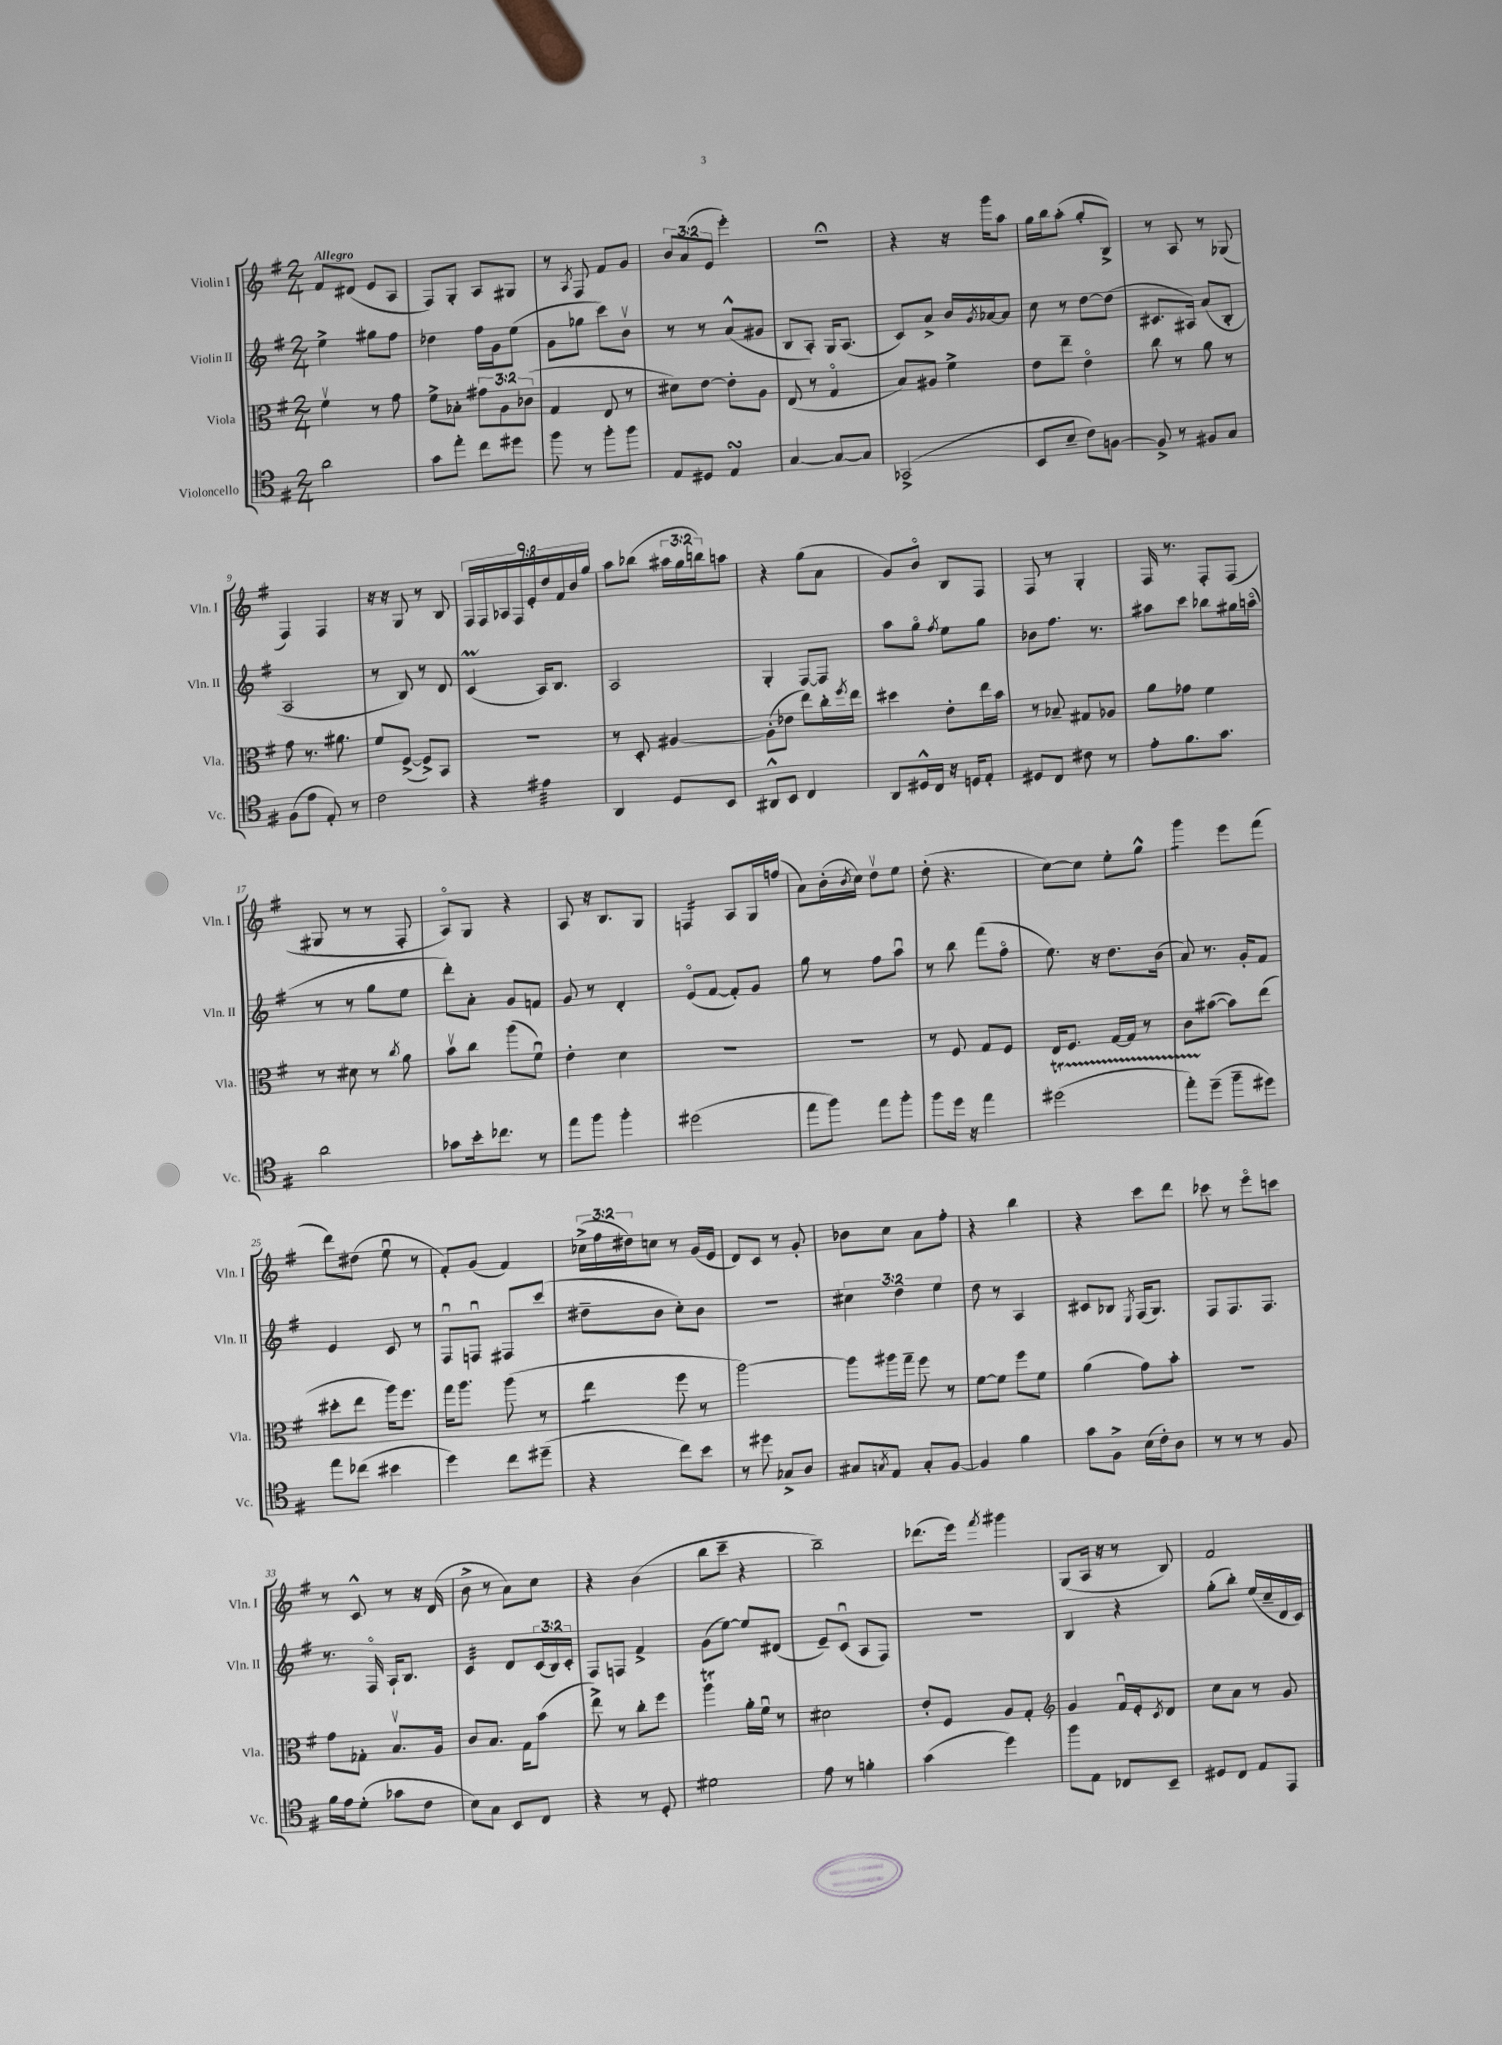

**kern	**kern	**kern	**kern
*staff4	*staff3	*staff2	*staff1
*clefC4	*clefC3	*clefG2	*clefG2
*k[f#]	*k[f#]	*k[f#]	*k[f#]
*M2/4	*M2/4	*M2/4	*M2/4
2a	4f#v	4ee^	8f#
.	.	.	(8d#
.	8r	8gg#	8e
.	8g	8ff#	8A
=	=	=	=
8g	8f#^	4dd-	8F#)
8ee'	8B-'	.	8G'
8cc	12g#	16ff#	8A
.	.	16g	.
.	12A	.	.
8dd#	.	(8ee	8G#
.	(12c-	.	.
=	=	=	=
8ff#	4G	8g	8r
.	.	.	8qA
8r	.	8gg-	8F#
8ff#'	8E	8ccc)	8f#
8ff#	8r	8bv	8g
=	=	=	=
8E	8d#)	8r	12b
.	.	.	(12a
8D#	[8e	8r	.
.	.	.	12e
4E	8e']	(8a^^	4eee')
.	8A	8g#	.
=	=	=	=
[4G	(8E	8B	2r;
.	8r	8A')	.
8G_	4Go	16G	.
.	.	(8.A	.
8G]	.	.	.
=	=	=	=
(2GG-^	8B)	8c)	4r
.	8A#	8a^	.
.	4f#^	16b	16r
.	.	8qg	.
.	.	[16a-	16ggg
.	.	8a-]	8aa
=	=	=	=
8BB	8e	8cc	16gg
.	.	.	16bb
8B~	8ee~	8r	(8aa'
8c)	4eo	[8dd	8gg'
[8F	.	(8dd]	8B^)
=	=	=	=
8F^]	8cc	8.c#	8r
8r	8r	.	8A
.	.	16A#)	.
8F#	8a	(8a	8r
8G	8r	8B'	(8G-
=	=	=	=
(8F#	8g	2A	4F#)
8e	8.r	.	.
8E')	.	.	4F#
.	8.a#	.	.
8r	.	.	.
=	=	=	=
2c	8f#	8r	16r
.	.	.	16r
.	([8F#^	8B)	8G
.	8F#^])	8r	8r
.	8BB	8d	8B
=	=	=	=
4r	2r	(4c	18F#
.	.	.	18F#
.	.	.	18A-
.	.	.	18F#
.	.	.	18e'
4e#	.	16A)	.
.	.	.	18dd
.	.	8.B	.
.	.	.	18f#
.	.	.	18b
.	.	.	18gg
=	=	=	=
4AA	8r	2A	8aa
.	8D'	.	(8bb-
8D	[4A#	.	24aa#
.	.	.	24gg
.	.	.	24bb)
8BB	.	.	8aa
=	=	=	=
8AA#^^	(8A#']	4G'	4r
8BB	8e-	.	.
4C	8ee)	[8F#	(8gg
.	16cc'	8F#]	8a
.	8qff#	.	.
.	16ee	.	.
=	=	=	=
8AA	4dd#	8aa	8g)
16D#^^	.	8ggo	8bo
16C	.	.	.
.	.	8qff#	.
16r	8e'	8ee	8B
16D	.	.	.
8E'	16ee	8gg	8F#
.	16b	.	.
=	=	=	=
8D#	8r	8b-	8F#
8C	8B-~	8.ff#	8r
8c#	8G#	.	4G'
.	.	8.r	.
8r	8A-	.	.
=	=	=	=
8e'	8a	8aa#	16F#
.	.	.	8.r
8.f#	8g-	8ccc	.
.	4f#	8bb-	8F#'
8.g	.	.	.
.	.	16gg#	(8F#
.	.	(16aao	.
=	=	=	=
2a	8r	8r	8G#
.	8d#	8r	8r
.	8r	8gg	8r
.	8qcc	.	.
.	8a	8ee	8F#'
=	=	=	=
8g-	8bv	8ddd')	8Ao)
16b'	8cc	8a'	8G
8.cc-	.	.	.
.	(8aa	8g	4r
8r	8f#u)	8f	.
=	=	=	=
8ee	4e'	8g	8A
8ff#	.	8r	16r
.	.	.	8.B
4ff#'	4d	4d'	.
.	.	.	8G
=	=	=	=
(2dd#	2r	(8eo	4F
.	.	[8f#	.
.	.	8f#'])	8A
.	.	8g	16G
.	.	.	(16ff
=	=	=	=
8ee	2r	8gg	8a)
8ff#)	.	8r	(16b'
.	.	.	8qb
.	.	.	16cc)
8ee	.	8ff#	8ddv
8ff#'	.	8aau	8ee
=	=	=	=
8ff#	8r	8r	(8dd'
16dd	8F#	8bb	4.r
16r	.	.	.
4ee	8G	(8fff#	.
.	8F#	8ff#o	.
=	=	=	=
(2dd#	16E	8.ee)	[8cc)
.	8.F#	.	.
.	.	.	8cc]
.	.	16r	.
.	[16G	8.dd	8ee'
.	16G]	.	.
.	8r	.	8gg^^
.	.	(16b	.
=	=	=	=
8ee')	8c	8a)	4ggg
(8dd~	([8b#	8.r	.
8ff#~	8b#])	.	8eee
.	.	16g'	.
8dd#)	(8ee	8f#	(8fff#
=	=	=	=
8ee	8dd#'	4e	8ddd)
(8cc-	8ee	.	(8dd#
4b#	16aa)	8c	8eeu
.	8.ff#	.	.
.	.	8r	8r
=	=	=	=
4dd)	16gg	8F#u	8f#')
.	8.aa	.	.
.	.	8Fu	(8g
8cc	(8aa	8F#	4f#)
(8dd#~	8r	(8ccc	.
=	=	=	=
4r	4ee	8dd#~	(24cc-^
.	.	.	24ff#
.	.	.	24dd#)
.	.	8b	8cc
8cc)	8ff#	8cc')	8r
8b	8r	8b	(16g
.	.	.	16e
=	=	=	=
8r	[2aa)	2r	8d)
8dd#	.	.	8c
8G-^	.	.	8r
8A	.	.	8g'
=	=	=	=
8G#	8aa]	6cc#	8b-
8qG	.	.	.
8E	16aa#	.	8cc
.	.	6dd	.
.	16gg~	.	.
8G'	8ff#	.	8a
.	.	6ee	.
[8F#	8r	.	8ff#'
=	=	=	=
4F#]	[8f#	8dd	4r
.	8f#]	8r	.
4f#	8ff#	4A	4bb
.	8f#	.	.
=	=	=	=
8g	(4a	8c#	4r
8F#^	.	8B-	.
.	.	8qE	.
(16B	8g)	(16F#	8ccc
16c')	.	8.G)	.
8A	8b'	.	8ddd
=	=	=	=
8r	2r	8F#	8ccc-
8r	.	8.F#	8r
8r	.	.	8eeeo
.	.	8.F#	.
8F#	.	.	8ccc
=	=	=	=
16f#	8g	8.r	8r
16e	.	.	.
(8d'	8G-'	.	8c^^
.	.	16F#o	.
8g-	8.Bv	16A`	8r
.	.	8.B	.
8c	.	.	16r
.	16A	.	(16d
=	=	=	=
8B)	8c	4c	8b^
8G	8.B	.	8r
8BB	.	8d	8a)
.	16G	.	.
8C	(8b	(24c	8cc
.	.	24B)	.
.	.	24c'	.
=	=	=	=
4r	8ee^)	8F#	4r
.	8r	8F	.
8r	8cc'	4f#^	(4b
8D'	8ff#	.	.
=	=	=	=
2d#	4aa	(8g	8bb
.	.	[8ee)	8ccc~
.	16a'	8ee]	4r
.	16f#u	.	.
.	8r	(8d#	.
=	=	=	=
8e	2d#	8e~)	2bb~)
8r	.	(8cu	.
4f'	.	8A	.
.	.	8F#)	.
=	=	=	=
(4g	8e'	2r	(8.ddd-
.	8F#	.	.
.	.	.	16eee)
.	.	.	8qfff#
4dd)	8A	.	4ggg#
.	8G'	.	.
=	=	=	=
*	*clefG2	*	*
8ff#	4g	4B	(8G
8E	.	.	16A
.	.	.	16r
8C-	16f#u	4r	8r
.	16e'	.	.
.	8qc	.	.
8BB~	8d	.	8B)
=	=	=	=
8D#	8cc	(8gg'	2f#
8C	8a	8bb')	.
8E	8r	(16ee	.
.	.	16cc~	.
8EE	8g	16d	.
.	.	16c)	.
==	==	==	==
*-	*-	*-	*-
